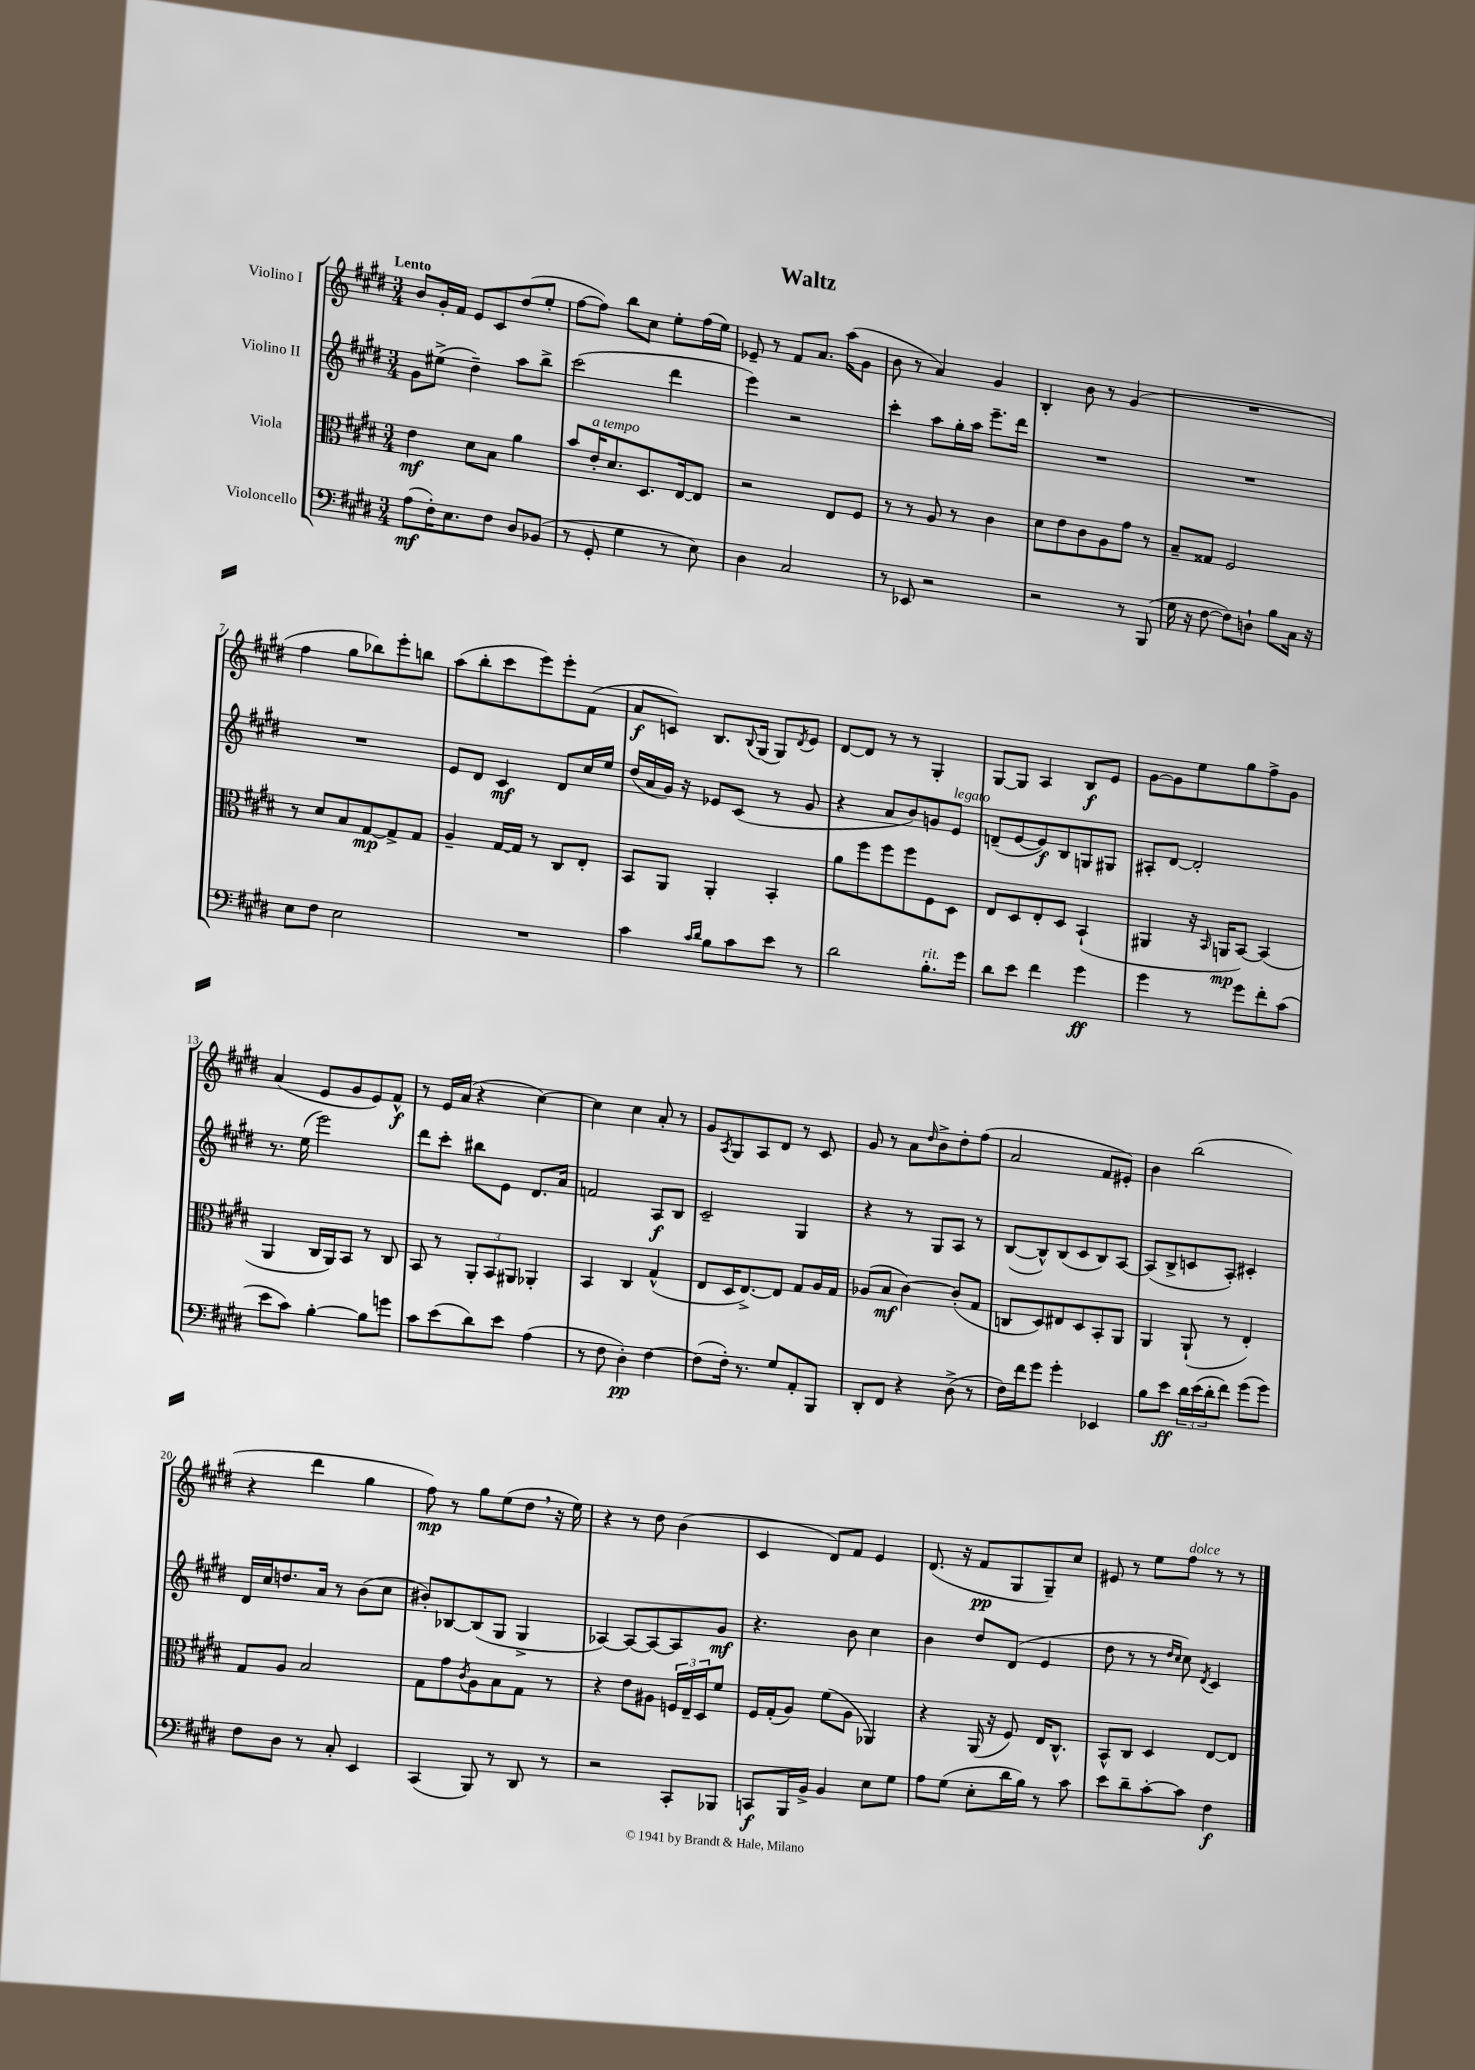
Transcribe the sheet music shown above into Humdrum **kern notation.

**kern	**kern	**kern	**kern
*staff4	*staff3	*staff2	*staff1
*clefF4	*clefC3	*clefG2	*clefG2
*k[f#c#g#d#]	*k[f#c#g#d#]	*k[f#c#g#d#]	*k[f#c#g#d#]
*M3/4	*M3/4	*M3/4	*M3/4
(8A\L	4e\	8g#\L	8b/L
16F#'\K)	.	(8ee#^\J	16g#'/L
8.E\	.	.	16f#/JJ
.	8d#\L	4dd#~\)	8e/L
8F#\J	8B\J	.	8c#/
8D#/L	4a\	8aa\L	(8dd#/
(8BB-/J	.	8bb^\J	8ee'/J
=	=	=	=
8r	8b/L	(2ccc#\	[8ff#\L
8GG#'/	16e'/K	.	8ff#\]J)
.	8.d#/	.	.
4G#\	.	.	8bb\L
.	8.D#/	.	8cc#\J
8r	.	4ddd#\	8ee'\L
.	[16E/k	.	.
8E\)	8E/]J	.	(16ff#\L
.	.	.	16ee\JJ)
=	=	=	=
4D#\	2r	4eee\)	8e-~/
.	.	.	8r
2C#/	.	2r	8f#/L
.	.	.	8.a/J
.	8E/L	.	.
.	.	.	(16aa\LK
.	8F#/J	.	8g#\J
=	=	=	=
8r	8r	4ccc#'\	8b\
8EE-/	8r	.	8r
2r	8A/	8aa\L	4a/)
.	8r	16gg#'\L	.
.	.	16aa\JJ	.
.	4c#\	8.eee~\L	4g#/
.	.	16ddd#\Jk	.
=	=	=	=
2r	8d#\L	2.r	4B'/
.	8e\	.	.
.	8c#\	.	8b\
.	8A\	.	8r
8r	8g#\J	.	(4g#/
(8BBB/	8r	.	.
=	=	=	=
16G#\	8B~/L	2.r	2.r
16r	.	.	.
[8F#\	8G##/J	.	.
8F#\]L)	2F#/	.	.
8D`\J	.	.	.
8B\L	.	.	.
16C#\Jk	.	.	.
16r	.	.	.
=	=	=	=
8E\L	8r	2.r	4ff#\
8F#\J	8d#/L	.	.
2E\	8B/	.	8gg#\L
.	[8G#/	.	8bb-\)
.	8G#^/]	.	8eee'\
.	8G#/J	.	8bb\J
=	=	=	=
2.r	4A~/	8e/L	(8aa\L
.	.	8d#/J	8bb'\
.	[16G#/LL	4c#/	8ccc#\
.	16G#/]JJ	.	.
.	8r	.	8eee\)
.	8C#/L	8d#/L	8eee'\
.	8E'/J	16cc#/L	(8f#\J
.	.	16ee/JJ	.
=	=	=	=
4c#\	8BB/L	(16dd#/LL	8a/L
.	.	16a/	.
.	8AA/J	16g#/JJ)	8c/J)
.	.	16r	.
16qqc#/LL	.	.	.
16qqd#/JJ	.	.	.
8B\L	4AA'/	8e-/L	8.B/L
8c#\	.	(8c#/J	.
.	.	.	8qqB/
.	.	.	(16G#/Jk
8e\J	4BB'/	8r	8G#/L)
.	.	.	8qd#/
8r	.	8g#/	8e/J
=	=	=	=
2d#\	8a\L	4r	[8d#/L
.	8ff#\	.	8d#/]J
.	8ff#\	8a/L	8r
.	8ff#\	8b/)	8r
8.B'\L	8F#\	8g/	4G#'/
.	8D#\J	8e/J	.
16g#\Jk	.	.	.
=	=	=	=
8d#\L	8E/L	(8d~/L	[8G#/L
8e\J	8D#/	[8e/	8G#/]J
4f#\	8E'/	8e/])	4A/
.	8D#/J	8B/	.
4g#\	(4BB`/	8G/	8B/L
.	.	8G#/J	8e/J
=	=	=	=
4g#\	4AA#/	8A#'/L	[8g#\L
.	.	[8d#/J	8g#\]
8r	16r	2d#'/]	8ee\
.	16qqBB/	.	.
.	16AA/LK	.	.
8g#\L	[8BB/J)	.	8gg#\
8f#'\	(4BB/]	.	8ff#^\
(8c#\J	.	.	8g#\J
=	=	=	=
8e\L	4AA/	8.r	(4a/
8c#\J)	.	.	.
.	.	(16ee\	.
[4B'\	16C#/LL	2eee\)	8e/L
.	16AA/J)	.	.
.	8BB/J	.	8g#/
8B\]L	8r	.	8e/)
8g\J	8C#/	.	8f#^^/J
=	=	=	=
8c#\L	8BB/	8ddd#\L	8r
(8e\	8r	8ccc#'\J	16e/LL
.	.	.	(16a/JJ
8d#\)	12AA'/L	8bb#\L	4r
.	12BB/	.	.
8e\J	.	8e\J	.
.	12AA#/J	.	.
(4A\	4AA-'/	8.d#/L	[4cc#\)
.	.	16a/Jk	.
=	=	=	=
8r	4BB/	2f/	4cc#\]
8F#\	.	.	.
4D#'\)	4C#/	.	4cc#\
[4F#\	(4G#^^/	8A/L	8a'/
.	.	8B/J	8r
=	=	=	=
(8F#\]L	8E/L	2c#~/	8g#/L
.	.	.	8qA/
16F#'\Jk)	16D#/K	.	8G#/
8.r	[8.E^/)	.	.
.	.	.	8A/
8G#/L	8E/]J	.	8d#/J
8AA'/	8G#/L	4G#/	8r
8BBB/J	16A/L	.	8c#/
.	16G#/JJ	.	.
=	=	=	=
8DD#'/L	(8A-/L	4r	8g#/
8FF#/J	8B/J	.	8r
4r	[4c#\)	8r	8a\L
.	.	.	16qqdd#/
.	.	8G#/L	8b^\
(8D#^\	(8c#'/]L	8A/J	8dd#'\
8r	8G#/J	8r	(8ff#\J
=	=	=	=
16F#\LL)	8C/L	([8B/L	2a/
16f#\J	.	.	.
8g#\J	8D#/)	8B^^/])	.
4g#'\	8E#/	(8B/	.
.	8D#/	8c#/	.
4EE-/	8BB'/	8B/)	8f#/L
.	8AA/J	[8A/J	8e#'/J)
=	=	=	=
8B\L	4AA/	(8A/]L	4b\
8e\J	.	8B^/	.
24d#\LL	(8AA`/	8c/	(2bb\
(24e\	.	.	.
24d#'\J	.	.	.
8f#\J)	8r	8A'/J)	.
(8g#\L	4E'/)	4c#'/	.
8g#\J)	.	.	.
=	=	=	=
8F#\L	8G#/L	16d#/LL	4r
.	.	16cc#/J	.
8D#\J	8A/J	8.dd/	.
8r	2B/	.	4ddd#\
.	.	16a/Jk	.
8C#'/	.	8r	.
4EE/	.	(8b\L	4gg#\
.	.	8cc#\J	.
=	=	=	=
(4CC#/	8G#\L	8b#'/L)	8ff#\)
.	8g#\	[8B-/	8r
.	8qc#/	.	.
8BBB/)	8A\	(8B-/]	8gg#\L
8r	8B\	8G#/J	(8ee\
8DD#/	8G#\J	4G#^/	8dd#\J
8r	8r	.	16r
.	.	.	16ee\)
=	=	=	=
2r	4r	[4A-/)	4r
.	8e\L	8A-/_L	8r
.	8A#\J	8A-/_	8dd#\
8CC#'/L	24F/LL	8A-/]	(4b\
.	24E~/	.	.
.	24D#/J	.	.
8BBB-/J	8f#/J	8g#/J	.
=	=	=	=
8CC/L	16F#/LL	4.r	4c#/
.	(16G#'/J	.	.
16BBB/L	8A/J)	.	.
16BB^/JJ	.	.	.
4BB/	(8f#\L	.	8d#/L)
.	8A\J	8b\	8f#/J
8E\L	4AA-/)	4cc#\	4e/
8G#\J	.	.	.
=	=	=	=
8A\L	4r	4b\	(8.d#/
(8G#\J	.	.	.
.	.	.	16r
8E'\L	(16AA/	8dd#/L	8f#/L
.	16r	.	.
16d#\L	8F#/)	(8d#/J	8G#/
16B\JJ)	.	.	.
8r	16E/LK	4e/	8G#~/)
.	8.C#^^/J	.	.
8c#\	.	.	8cc#/J
=	=	=	=
8e\L	8BB^^/L	8dd#\	8e#/
8d#~\	8C#/J	8r	8r
[8c#'\	4D#/	8r	8ee\L
.	.	16qqdd#/LL	.
.	.	16qqcc#/JJ	.
8c#\]J	.	8cc#\)	8ff#\J
.	.	8qd#/	.
4F#\	[8E/L	4c#/	8r
.	8E/]J	.	8r
==	==	==	==
*-	*-	*-	*-
